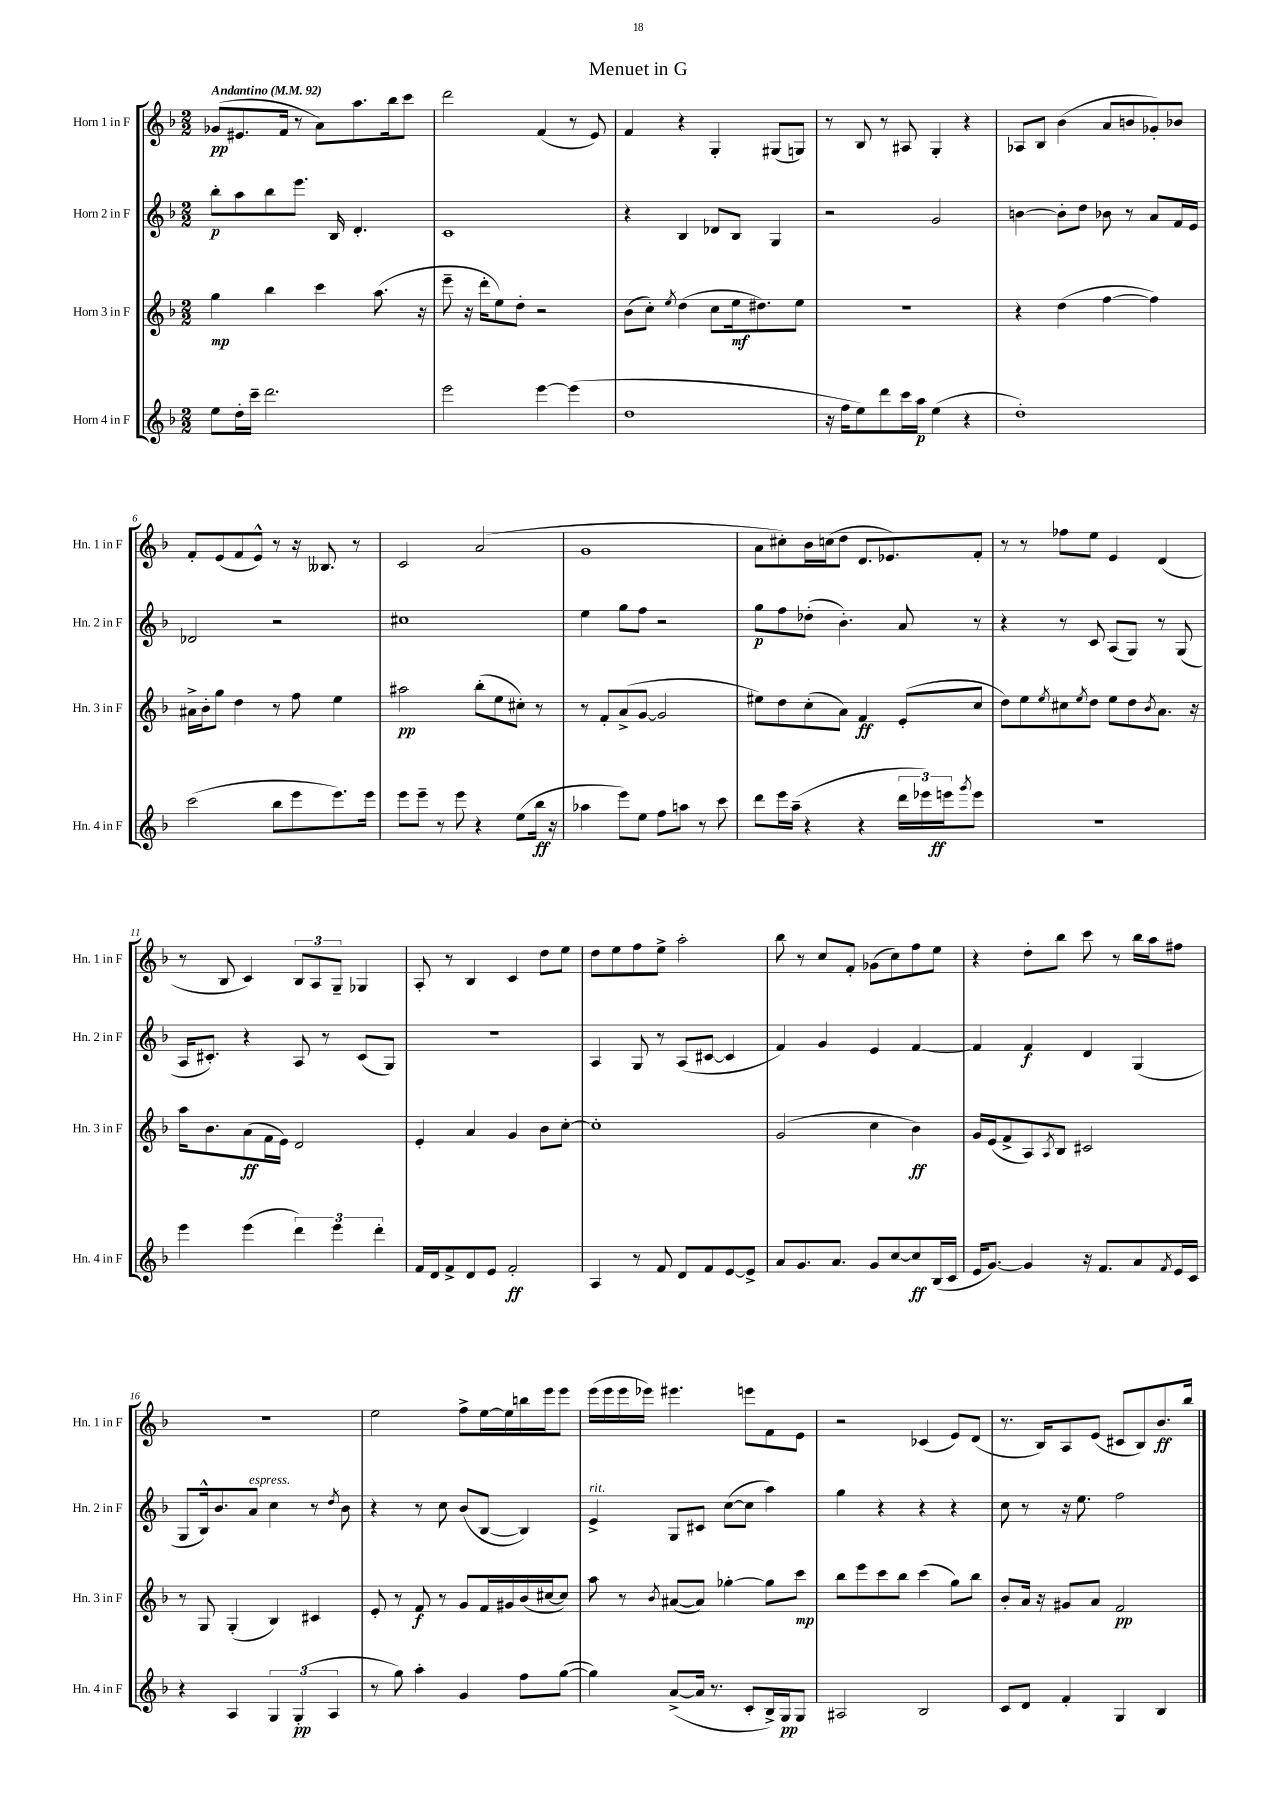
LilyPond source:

\header { title = "Menuet in G" }
<<
\new StaffGroup <<
\new Staff = "s0" \with { instrumentName = "Horn 1 in F" shortInstrumentName = "Hn. 1 in F" } {
    \clef treble \key f \major \numericTimeSignature \time 2/2 \tempo "Andantino" 4 = 92
    ges'8\pp( eis'8. f'16 r8 a'8) a''8. bes''16 c'''8 |
    d'''2 f'4( r8 e'8) |
    f'4 r4 g4-. gis8( g8) |
    r8 bes8 r8 ais8 g4-. r4 |
    aes8 bes8 bes'4( a'8 b'8 ges'8-.) bes'8 |
    f'8-. e'8( f'8 e'8-^) r8 r16 beses8. r8 |
    c'2 a'2( |
    g'1 |
    a'8 cis''8-.) bes'16 c''16( d''8 d'8. ees'8.) f'8-. |
    r8 r8 fes''8 e''8 e'4 d'4( |
    r8 bes8 c'4) \tuplet 3/2 { bes8 a8 g8-- } ges4 |
    a8-. r8 bes4 c'4 d''8 e''8 |
    d''8 e''8 f''8 e''8-> a''2-. |
    bes''8 r8 c''8 f'8-. ges'8( c''8) f''8 e''8 |
    r4 d''8-. bes''8 c'''8 r8 bes''16 a''16 fis''8 |
    R1 |
    e''2 f''8-> e''16~ e''16 b''16 e'''16 e'''8 |
    e'''16( e'''16 e'''16 ees'''16) eis'''4. e'''8 f'8 e'8 |
    r2 ces'4( e'8) d'8( |
    r8. bes16) a8 e'8( cis'8 bes8) bes'8.\ff bes''16 \bar "|." |
}
\new Staff = "s1" \with { instrumentName = "Horn 2 in F" shortInstrumentName = "Hn. 2 in F" } {
    \clef treble \key f \major \numericTimeSignature \time 2/2
    bes''8-.\p a''8 bes''8 e'''8. bes16 d'4.-. |
    c'1 |
    r4 bes4 des'8 bes8 g4 |
    r2 g'2 |
    b'4~ b'8-. d''8 bes'8 r8 a'8 f'16 e'16 |
    des'2 r2 |
    cis''1 |
    e''4 g''8 f''8 r2 |
    g''8\p f''8 des''8-.( bes'4.-.) a'8 r8 |
    r4 r8 c'8 a8( g8) r8 g8( |
    a16 cis'8.-.) r4 a8 r8 cis'8( g8) |
    R1 |
    a4 g8 r8 a8( cis'8~ cis'4 |
    f'4) g'4 e'4 f'4~ |
    f'4 f'4\f d'4 g4( |
    g8 bes16-^) bes'8. a'8^\markup { \italic "espress." } c''4 r8 \acciaccatura { d''8 } bes'8 |
    r4 r8 c''8 bes'8( bes8~ bes4) |
    e'4->^\markup { \italic "rit." } g8 cis'8 c''8~( c''8 a''4) |
    g''4 r4 r4 r4 |
    c''8 r8 r16 e''8. f''2 \bar "|." |
}
\new Staff = "s2" \with { instrumentName = "Horn 3 in F" shortInstrumentName = "Hn. 3 in F" } {
    \clef treble \key f \major \numericTimeSignature \time 2/2
    g''4\mp bes''4 c'''4 a''8.( r16 |
    e'''8-- r16 d'''16-. e''8) d''8-. r2 |
    bes'8( c''8-.) \acciaccatura { e''8 } d''4( c''8 e''16\mf dis''8.) e''8 |
    R1 |
    r4 d''4( f''4~ f''4) |
    ais'16-> bes'16-. g''8 d''4 r8 f''8 e''4 |
    ais''2\pp bes''8-.( e''8 cis''8-.) r8 |
    r8 f'8-. a'8->( g'8~ g'2 |
    eis''8) d''8 c''8-.( a'8) f'4\ff e'8-.( c''8 |
    d''8) e''8 \acciaccatura { e''8 } cis''8 \acciaccatura { e''8 } d''8 e''8 d''8 \acciaccatura { bes'8 } a'8. r16 |
    a''16 bes'8. a'8\ff( f'16 e'16) d'2 |
    e'4-. a'4 g'4 bes'8 c''8~-. |
    c''1-. |
    g'2( c''4 bes'4\ff) |
    g'16 e'16( f'8-> a8) \acciaccatura { a8 } bes8 cis'2 |
    r8 g8 g4-.( bes4) cis'4 |
    e'8-. r8 f'8\f r8 g'8 f'16 gis'16 bes'16( cis''16~ cis''8) |
    a''8 r8 \acciaccatura { bes'8 } ais'8~( ais'8) ges''4~-. ges''8 c'''8\mp |
    bes''8 e'''8 c'''8 bes''8 c'''4( g''8) bes''8 |
    bes'8-. a'16 r16 gis'8 a'8 f'2\pp \bar "|." |
}
\new Staff = "s3" \with { instrumentName = "Horn 4 in F" shortInstrumentName = "Hn. 4 in F" } {
    \clef treble \key f \major \numericTimeSignature \time 2/2
    e''8 d''16-. c'''16-- d'''2. |
    e'''2 e'''4~ e'''4( |
    d''1 |
    r16 f''16 e''8) d'''8 c'''16 a''16\p e''4( r4 |
    d''1-.) |
    c'''2( bes''8 e'''8 e'''8.) e'''16 |
    e'''8 e'''8-- r8 e'''8 r4 e''8( bes''16\ff r16 |
    aes''4 e'''8) e''8 f''8 a''8 r8 c'''8 |
    d'''8 e'''16 a''16--( r4 r4 \tuplet 3/2 { d'''16 ees'''16) e'''16\ff } \acciaccatura { g'''8 } e'''8 |
    r1 |
    e'''4 e'''4( \tuplet 3/2 { d'''4) e'''4 d'''4-. } |
    f'16 d'16 f'8-> d'8 e'8 f'2-.\ff |
    a4 r8 f'8 d'8 f'8 e'8~ e'8-> |
    a'8 g'8. a'8. g'8 c''8~ c''8\ff bes16( c'16 |
    e'16 g'8.~) g'4 r16 f'8. a'8 \acciaccatura { f'8 } e'16 c'16 |
    r4 a4 \tuplet 3/2 { g4 g4-.\pp( a4 } |
    r8 g''8) a''4-. g'4 f''8 g''8~( |
    g''4) a'8~->( a'16 r8. c'8-. bes16->) g16\pp g8 |
    ais2 bes2 |
    c'8 d'8 f'4-. g4 bes4 \bar "|." |
}
>>
>>
